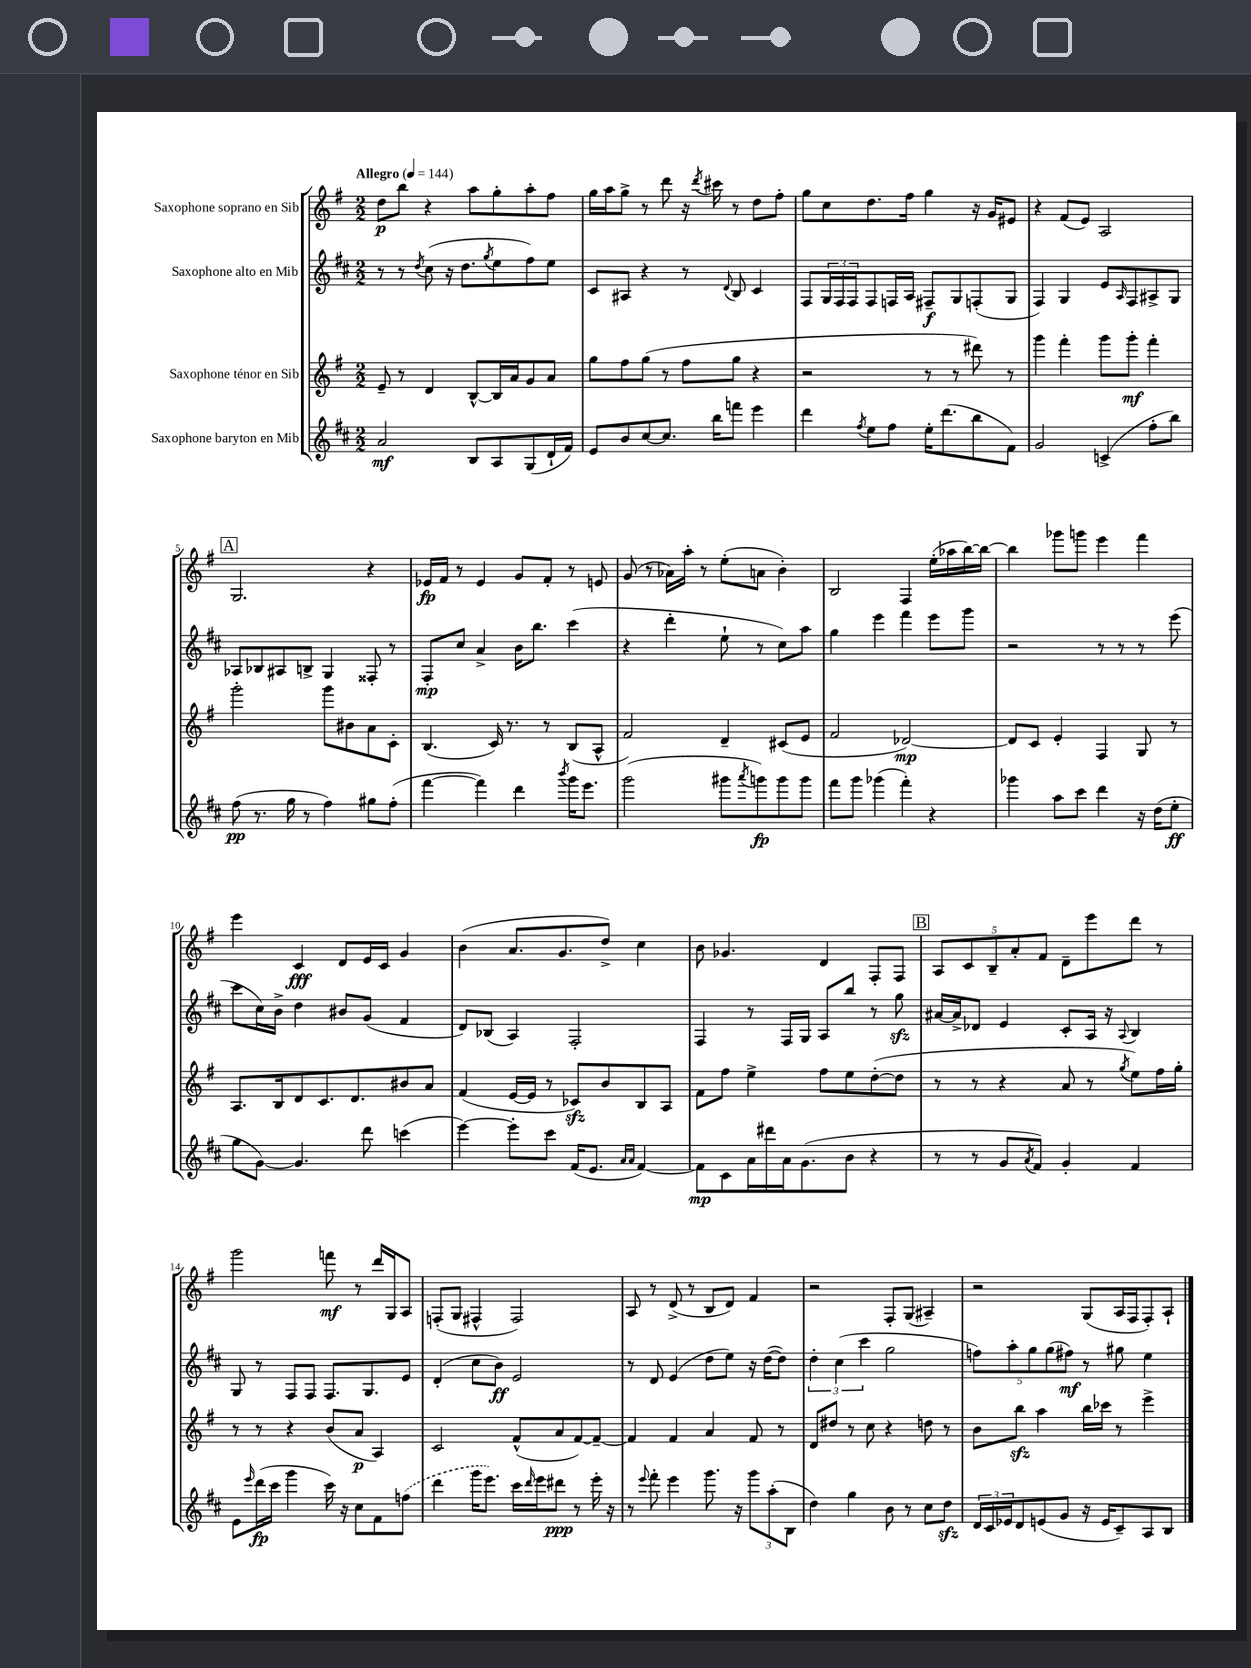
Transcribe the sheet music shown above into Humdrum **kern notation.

**kern	**kern	**kern	**kern
*staff4	*staff3	*staff2	*staff1
*clefG2	*clefG2	*clefG2	*clefG2
*k[f#c#]	*k[f#]	*k[f#c#]	*k[f#]
*M2/2	*M2/2	*M2/2	*M2/2
*MM144	*MM144	*MM144	*MM144
2a/	8e~/	8r	8dd\L
.	8r	8r	8bb\J
.	.	8qdd/	.
.	4d/	(8cc#\	4r
.	.	16r	.
.	.	8.dd\L	.
8B/L	[8B^^/L	.	8aa\L
.	.	8qgg/	.
8A/	16B/]L	8ee\	8gg'\
.	16a/J	.	.
(8G/	8g/	8ff#\)	8aa'\
16d`/L	8a/J	8ee\J	8ff#\J
16f#/JJ)	.	.	.
=	=	=	=
8e/L	8gg\L	8c#/L	16gg\LL
.	.	.	16aa\J
8b/	8ff#\	8A#/J	8gg^\J
[8cc#/	(8gg\J	4r	8r
8.cc#/]J	8r	.	8ddd\
.	8ff#\L	8r	16r
.	.	.	8qddd/
16bb\LK	.	.	16ccc#\
.	.	8qqd/	.
8fff\J	8gg\J	8B/	8r
4eee\	4r	4c#/	8dd\L
.	.	.	8ff#'\J
=	=	=	=
4ddd\	2r	8F#/L	8gg\L
.	.	24G/L	8cc\
.	.	24F#/	.
.	.	24F#/J	.
8qff#/	.	.	.
8ee\L	.	8F#/	8.dd\
8ff#\J	.	16F/L	.
.	.	16A/JJ	16ff#\Jk
16ee'\LK	8r	8F#~/L	4gg\
(8.ddd\	.	.	.
.	8r	8G/	.
8bb\	8ddd#\)	(8F'/	16r
.	.	.	16g/LK
8f#\J)	8r	8G/J	8e#/J
=	=	=	=
2g/	4ggg\	4F#/)	4r
.	4fff#'\	4G/	(8f#/L
.	.	.	8e/J)
(4c^/	8ggg\L	8e/L	2A/
.	.	16qqA/	.
.	8ggg'\J	8F#/	.
8ff#'\L	4fff#'\	8A#^/	.
8bb\J)	.	8G/J	.
=	=	=	=
(8ff#\	2ggg'\	8A-/L	2.G/
8.r	.	8B-/	.
.	.	8A#/	.
16gg\	.	.	.
8r	.	8B^/J	.
4ff#\)	8ggg\L	4G/	.
.	8b#\	.	.
8gg#\L	8a\	8F##'/	4r
(8ff#'\J	8c'\J	8r	.
=	=	=	=
[4fff#\	(4.B/	8F#'/L	16e-/LL
.	.	.	16f#/JJ
.	.	8cc#/J	8r
4fff#\])	.	4a^/	4e-/
.	16c/)	.	.
.	8.r	.	.
4ddd\	.	16b\LK	8g/L
.	.	8.bb\J	.
.	8r	.	8f#'/J
8qbbb/	.	.	.
16ggg\LK	(8B/L	(4ccc#\	8r
8.eee\J	.	.	.
.	8A^^/J	.	8e/
=	=	=	=
(2ggg\	2f#/)	4r	(8g/
.	.	.	8r
.	.	4ddd'\	16a-\LL)
.	.	.	16aa'\JJ
.	.	.	8r
8ggg#\L	4d~/	8ee`\	(8ee'\L
8qaaa/	.	.	.
8ggg\)	.	8r	8a\J
8ggg\	(8c#/L	8cc#\L)	4b'\)
8ggg\J	8e/J	8aa\J	.
=	=	=	=
8fff#\L	2f#/	4gg\	2B/
8ggg\J	.	.	.
(4ggg-\	.	4eee\	.
4fff#'\)	[2d-/)	4fff#\	4F#/
4r	.	8eee\L	(16ee'\LL
.	.	.	16aa-\
.	.	8ggg\J	[16bb\)
.	.	.	16bb\_JJ
=	=	=	=
4ggg-\	8d-/]L	2r	4bb\]
.	8c/J	.	.
8aa\L	4e'/	.	8ggg-\L
8ccc#\J	.	.	8ggg\J
4ddd\	4F#/	8r	4eee\
.	.	8r	.
16r	8G/	8r	4fff#\
(16dd\LK	.	.	.
8ee'\J	8r	(8eee\	.
=	=	=	=
8gg\L	8.A/L	8ccc#\L	4eee\
[8g\J)	.	16cc#\L)	.
.	16B/k	16b^\JJ	.
4.g/]	8d/	4dd\	4c/
.	8.c/	.	.
.	.	8b#/L	8d/L
.	8.d/	.	.
8ddd\	.	(8g/J	16e/L
.	.	.	16c/JJ
(4ccc\	8b#/	4f#/	4g/
.	8a/J	.	.
=	=	=	=
[4eee\)	(4f#/	8d/L)	(4b\
.	.	(8B-/J	.
8eee'\]L	[16e/LL	4A/)	8.a/L
.	16e/]JJ	.	.
8ccc#\J	8r	.	.
.	.	.	8.g/
(16f#/LK	8c-/L)	2F#'/	.
8.e/J	.	.	.
.	8b/	.	8dd^/J)
16qqa/LL	.	.	.
16qqa/JJ	.	.	.
[4f#/)	8B/	.	4cc\
.	8A/J	.	.
=	=	=	=
8f#\]L	8f#\L	4F#/	8b\
8c#\	8ff#\J	.	4.g-/
16a\L	4ee^\	8r	.
16ddd#\	.	.	.
16a\J	.	16F#/LL	.
(8.g\	.	16G/JJ	.
.	8ff#\L	8A/L	4d/
8b\J	8ee\	8bb/J	.
4r	([8dd'\	8r	8F#'/L
.	8dd\]J	8gg\	8F#/J
=	=	=	=
8r	8r	[16a#/LL	10A/L
.	.	16a#^/]J	.
.	.	.	10c/
8r	8r	8d-/J	.
.	.	.	10B~/
8g/L	4r	4e/	.
.	.	.	10a'/
8qa/	.	.	.
8f#/J)	.	.	.
.	.	.	10f#/J
4g'/	8a/	8c#'/L	8d~\L
.	8r	16A/Jk	8eee\
.	.	16r	.
.	8qgg/	8qqA/	.
4f#/	8ee\L)	4B/	8ddd\J
.	16ff#\L	.	8r
.	16gg'\JJ	.	.
=	=	=	=
8e\L	8r	8G/	2ggg\
16qqeee/	.	.	.
(16ddd\L	8r	8r	.
16ccc#\JJ	.	.	.
4ggg\	4r	8F#/L	.
.	.	8F#/J	.
16ccc#\)	(8b/L	8.F#/L	8fff\
16r	.	.	.
8cc#\L	8a/J	.	8r
.	.	8.G/	.
8f#\	4A/)	.	16ddd/LL
.	.	.	16G/J
(8ff\J	.	8e/J	8A/J
=	=	=	=
4ddd\	2c/	(4d'/	(8F'/L
.	.	.	8G/J
16ggg\LK	.	8cc#\L	4F#^^/
8.eee\J)	.	.	.
.	.	8b\J)	.
16ccc#\LL	(8f#^^/L	2e/	2F#/)
16qqddd/	.	.	.
16eee\J	.	.	.
8ddd#\J	8a/	.	.
8r	[8f#/)	.	.
16eee'\	8f#~/_J	.	.
16r	.	.	.
=	=	=	=
8r	4f#/]	8r	8A/
8qqeee/	.	.	.
8fff#'\	.	8d/	8r
4eee\	4f#/	(4e/	(8d^/
.	.	.	8r
8.ggg\	4a/	8dd\L	8B/L
.	.	8ee\J)	8d/J)
16r	.	.	.
12ggg\L	8f#/	16r	4f#/
.	.	([16dd\LK	.
(12aa'\	.	.	.
.	8r	8dd\]J)	.
12B\J	.	.	.
=	=	=	=
4dd\)	8d/L	6dd'\	2r
.	8dd#/J	.	.
.	.	(6cc#\	.
4gg\	8r	.	.
.	.	6ccc#\	.
.	8cc\	.	.
8b\	4r	2gg\	8F#'/L
8r	.	.	(8G/J
8cc#\L	8dd\	.	4A#~/)
8dd\J	8r	.	.
=	=	=	=
24d/LL	8b\L	10ff\L)	2r
24c#/	.	.	.
24e-/J	.	.	.
.	.	10aa'\	.
8d/	8bb\J	.	.
.	.	10gg\	.
(8e/	4aa\	.	.
.	.	(10gg\	.
8g/J	.	.	.
.	.	10ff#\J)	.
16r	16bb\LL	8r	(8G/L
16e/LK	16ccc-\JJ	.	.
8c#~/)	8r	8gg#\	16A/L
.	.	.	16F#/J
8A/	4eee^\	4ee\	8F#'/)
8B/J	.	.	8A`/J
==	==	==	==
*-	*-	*-	*-
